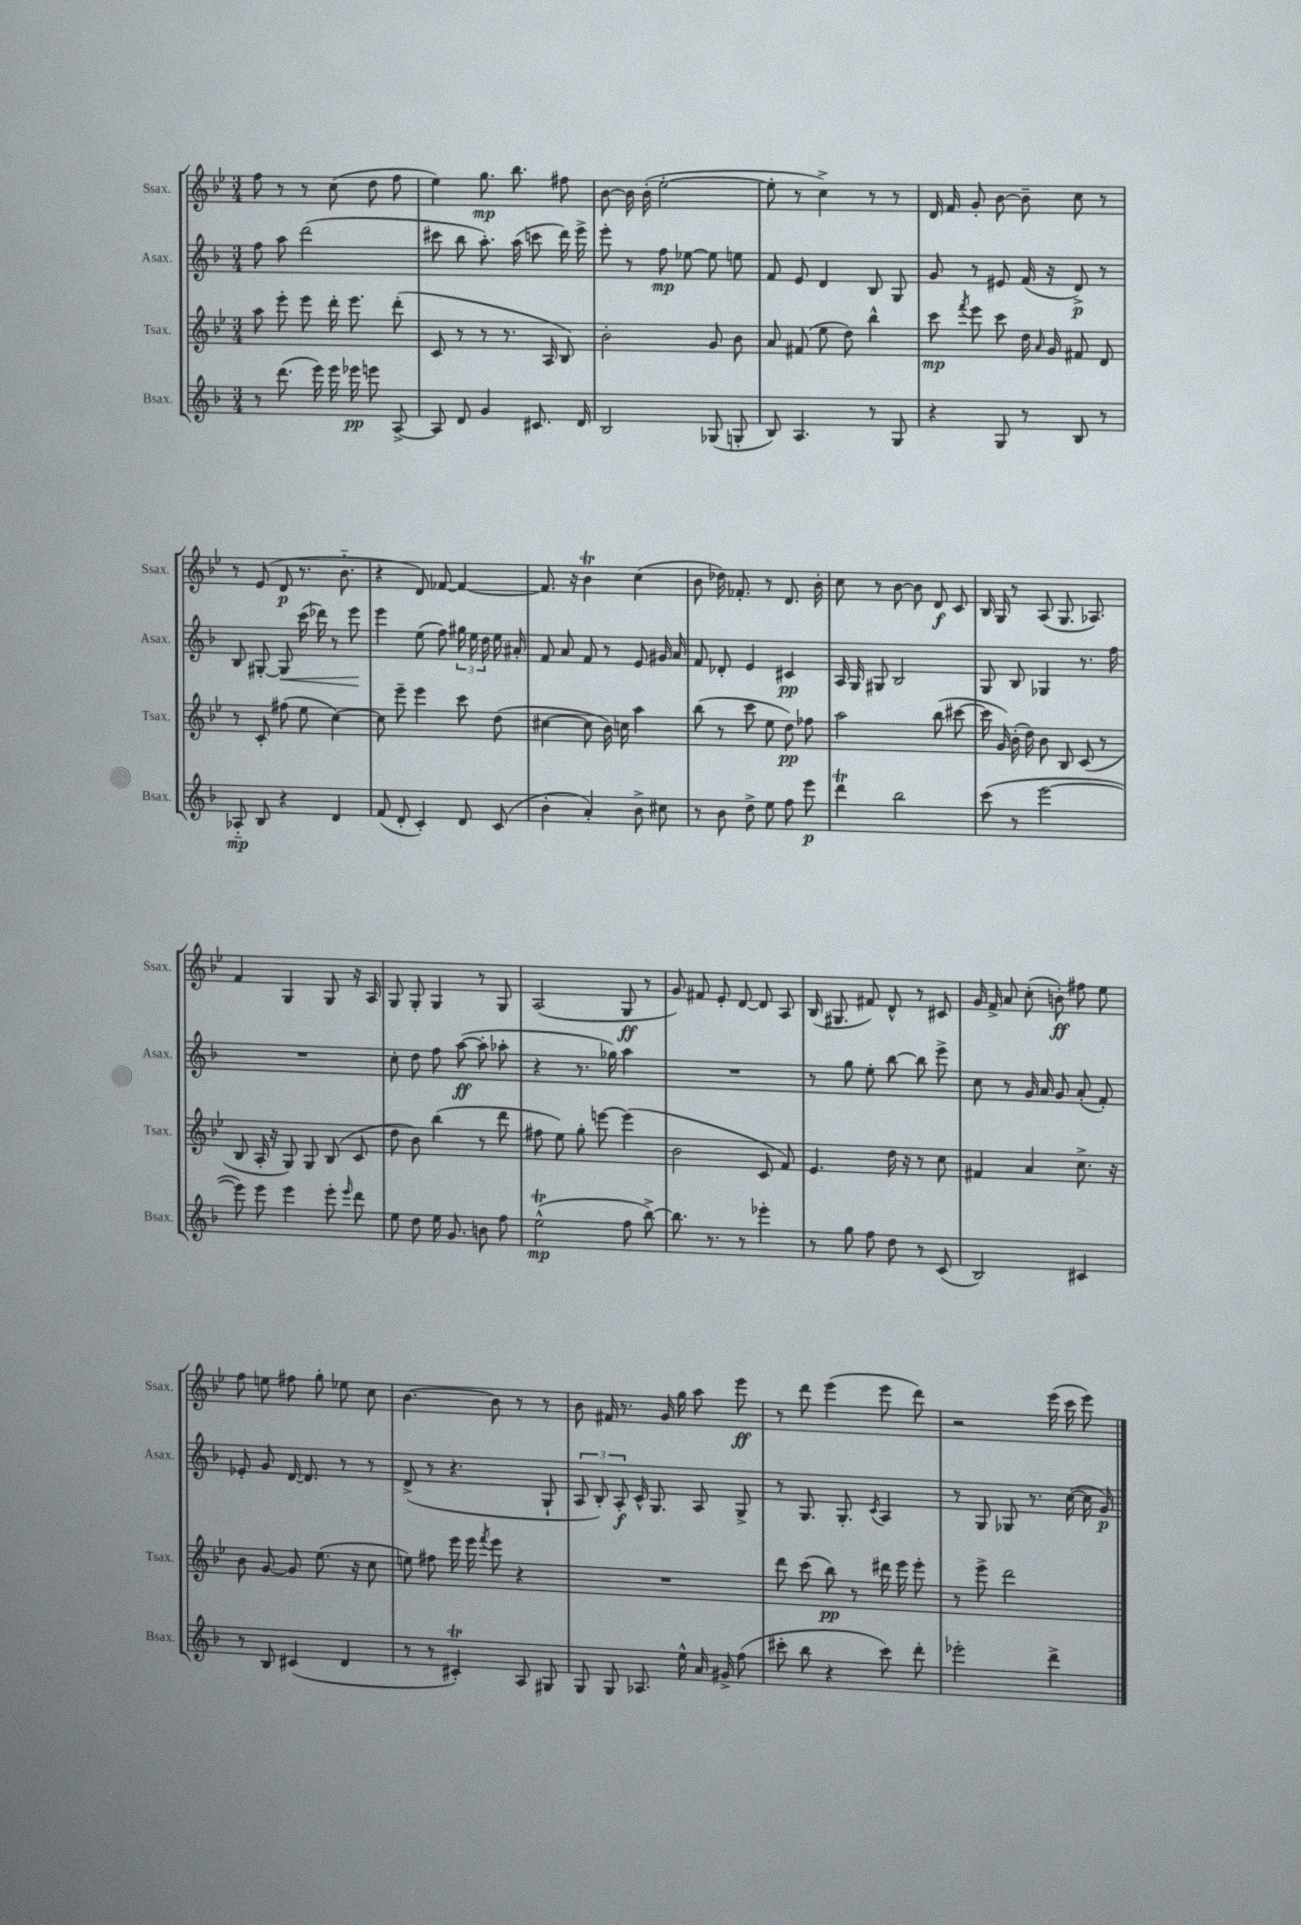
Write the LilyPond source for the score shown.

<<
\new StaffGroup <<
\new Staff = "s0" \with { instrumentName = "Ssax." shortInstrumentName = "Ssax." } {
    \clef treble \key bes \major \numericTimeSignature \time 3/4
    \autoBeamOff f''8 r8 r8 c''8( d''8 f''8 |
    ees''4) g''8.\mp bes''8. fis''8 |
    bes'8~ bes'16 bes'16-.( ees''2~-. |
    ees''8-. r8 c''4->) r8 r8 |
    d'16 f'16 g'8-. bes'8~ bes'8-- c''8 r8 |
    r8 ees'8( d'8\p r8. bes'8.-_ |
    r4 d'8) fes'8~ fes'4~ |
    fes'8. r16 bes'4\trill c''4( |
    bes'8 des''16) fes'8.-. r8 d'8. bes'16-. |
    c''8 r8 bes'8~ bes'8 d'8\f c'8 |
    bes16 g16 r8 a8( g8. aes8.) |
    f'4 g4 g8 r16 a16 |
    g8 g8-. g4 r8 g8 |
    a2( g8\ff r8 |
    g'8) fis'8 ees'8-. d'8~ d'8 a8 |
    bes16( gis8. fis'8) d'8-^ r8 cis'8 |
    g'16 f'16-> a'8 c''8-.( b'8-.\ff) fis''8 ees''8 |
    f''8 e''8 fis''8 g''8-. ees''8 c''8 |
    bes'4.~ bes'8 r8 r8 |
    bes'8 fis'16 r8. g'16 g''16 a''8 ees'''8\ff |
    r8 d'''8 ees'''4( ees'''8 d'''8) |
    r2 ees'''16( c'''16 ees'''8) \bar "|." |
}
\new Staff = "s1" \with { instrumentName = "Asax." shortInstrumentName = "Asax." } {
    \clef treble \key f \major \numericTimeSignature \time 3/4
    \autoBeamOff f''8 a''8 d'''2( |
    cis'''8 bes''8 a''8.-.) a''16( c'''8 d'''16) e'''16-> |
    e'''8-. r8 f''8\mp ees''8~ ees''8 e''8 |
    f'8 e'8 d'4 bes8 g8 |
    g'8 r8 eis'8 f'16( r16 d'8->\p) r8 |
    bes8 gis8~-. gis8\< c'''16( des'''16) r8 e'''8\! |
    e'''4 e''8( f''8) \tuplet 3/2 { gis''16 e''16 d''16 } e''16 ais'16-. |
    f'8 a'8 f'8 r8 e'8 gis'16 a'16 |
    f'8 des'8-. e'4 cis'4\pp |
    a16 g16 gis8 bes2 |
    g8 bes8 ges4 r8. f''16 |
    R2. |
    c''8-. d''8 f''8 a''8~\ff( a''8-. aes''8-. |
    r4 r8. ges''16) a''4 |
    R2. |
    r8 g''8 e''8-. bes''8~ bes''8 e'''8-> |
    c''8 r8 g'16 a'16 g'8 a'8-.( f'8-.) |
    ees'8-. g'8 d'16~ d'8. r8 r8 |
    d'8->( r8 r4. g8-! |
    \tuplet 3/2 { a8 bes8-.) a8-.\f } c'16-^ g8. a8 g8-> |
    r8 g8. g8.-. \acciaccatura { c'8 } a4 |
    r8 g8 ges8 r8. c''16~( c''16 g'16\p) \bar "|." |
}
\new Staff = "s2" \with { instrumentName = "Tsax." shortInstrumentName = "Tsax." } {
    \clef treble \key bes \major \numericTimeSignature \time 3/4
    \autoBeamOff a''8 ees'''8-. ees'''8 d'''16-. ees'''8. d'''8-.( |
    c'8 r8 r8 r8. a16 bes8) |
    bes'2-. g'8 bes'8 |
    a'8 fis'8( ees''8 d''8) bes''4-^ |
    c'''8\mp \acciaccatura { f'''8 } ees'''8 c'''8 d''16 \grace { a'16 } g'16 fis'8 d'8 |
    r8 c'8-. fis''8( ees''8 c''4~) |
    c''8 ees'''8-- ees'''4 c'''8 d''8( |
    cis''4~ cis''8 bes'16) c''16 a''4 |
    bes''8( r8 c'''8 ees''8 d''8\pp) fes''8 |
    a''2 bes''8( cis'''8~ |
    cis'''16 g'16) bes'16-.( d''16) bes'8 bes8 c'8( r8 |
    bes8 a16-. r16 g8) g8 bes8( c'8 |
    d''8 bes'8) bes''4( r8 d'''8 |
    fis''8 ees''8) g''8-. e'''8~ e'''4( |
    bes'2 c'8 f'8) |
    ees'4. d''16 r16 r8 c''8 |
    fis'4 a'4 c''8.-> r16 |
    bes'8 g'8~ g'8 ees''8.( r16 c''8 |
    e''8) fis''8 ees'''16 ees'''16 \acciaccatura { f'''8 } ees'''8 r4 |
    R2. |
    d'''8 c'''8( bes''8\pp) r8 dis'''16 ees'''16 ees'''8-. |
    r8 ees'''8-> d'''2 \bar "|." |
}
\new Staff = "s3" \with { instrumentName = "Bsax." shortInstrumentName = "Bsax." } {
    \clef treble \key f \major \numericTimeSignature \time 3/4
    \autoBeamOff r8 d'''8.( e'''16) e'''16 ees'''16\pp e'''8 a8~-> |
    a8 d'8 g'4 cis'8. d'16 |
    bes2 ges8( g8-. |
    bes8) a4. r8 g8 |
    r4 g8 r8 bes8 r8 |
    aes8-_\mp bes8 r4 d'4 |
    f'8( d'8-. c'4-.) d'8 c'8( |
    bes'4-. a'4-.) bes'8-> cis''8 |
    r8 bes'8 d''8-> e''8 f''8 e'''8\p |
    d'''4\trill bes''2 |
    c'''8( r8 e'''2~ |
    e'''8) e'''8 e'''4 e'''8-. \grace { e'''16 } d'''8 |
    e''8 d''8 e''16 g'8. b'8 f''8 |
    e''2-^\trill\mp( f''8 bes''8~->) |
    bes''8. r8. r8 ees'''4-. |
    r8 g''8 f''8 d''8 r8 c'8( |
    bes2) cis'4 |
    r8 bes8 cis'4( d'4 |
    r8 r8 cis'4-.\trill) a8 gis8 |
    g8 g8 aes8. e''16-^ a'16 gis'16-> f''8( |
    cis'''8-. bes''8 r4 cis'''8) d'''8-. |
    ees'''2-. d'''4-> \bar "|." |
}
>>
>>
\layout { \context { \Score \remove "Bar_number_engraver" } }
